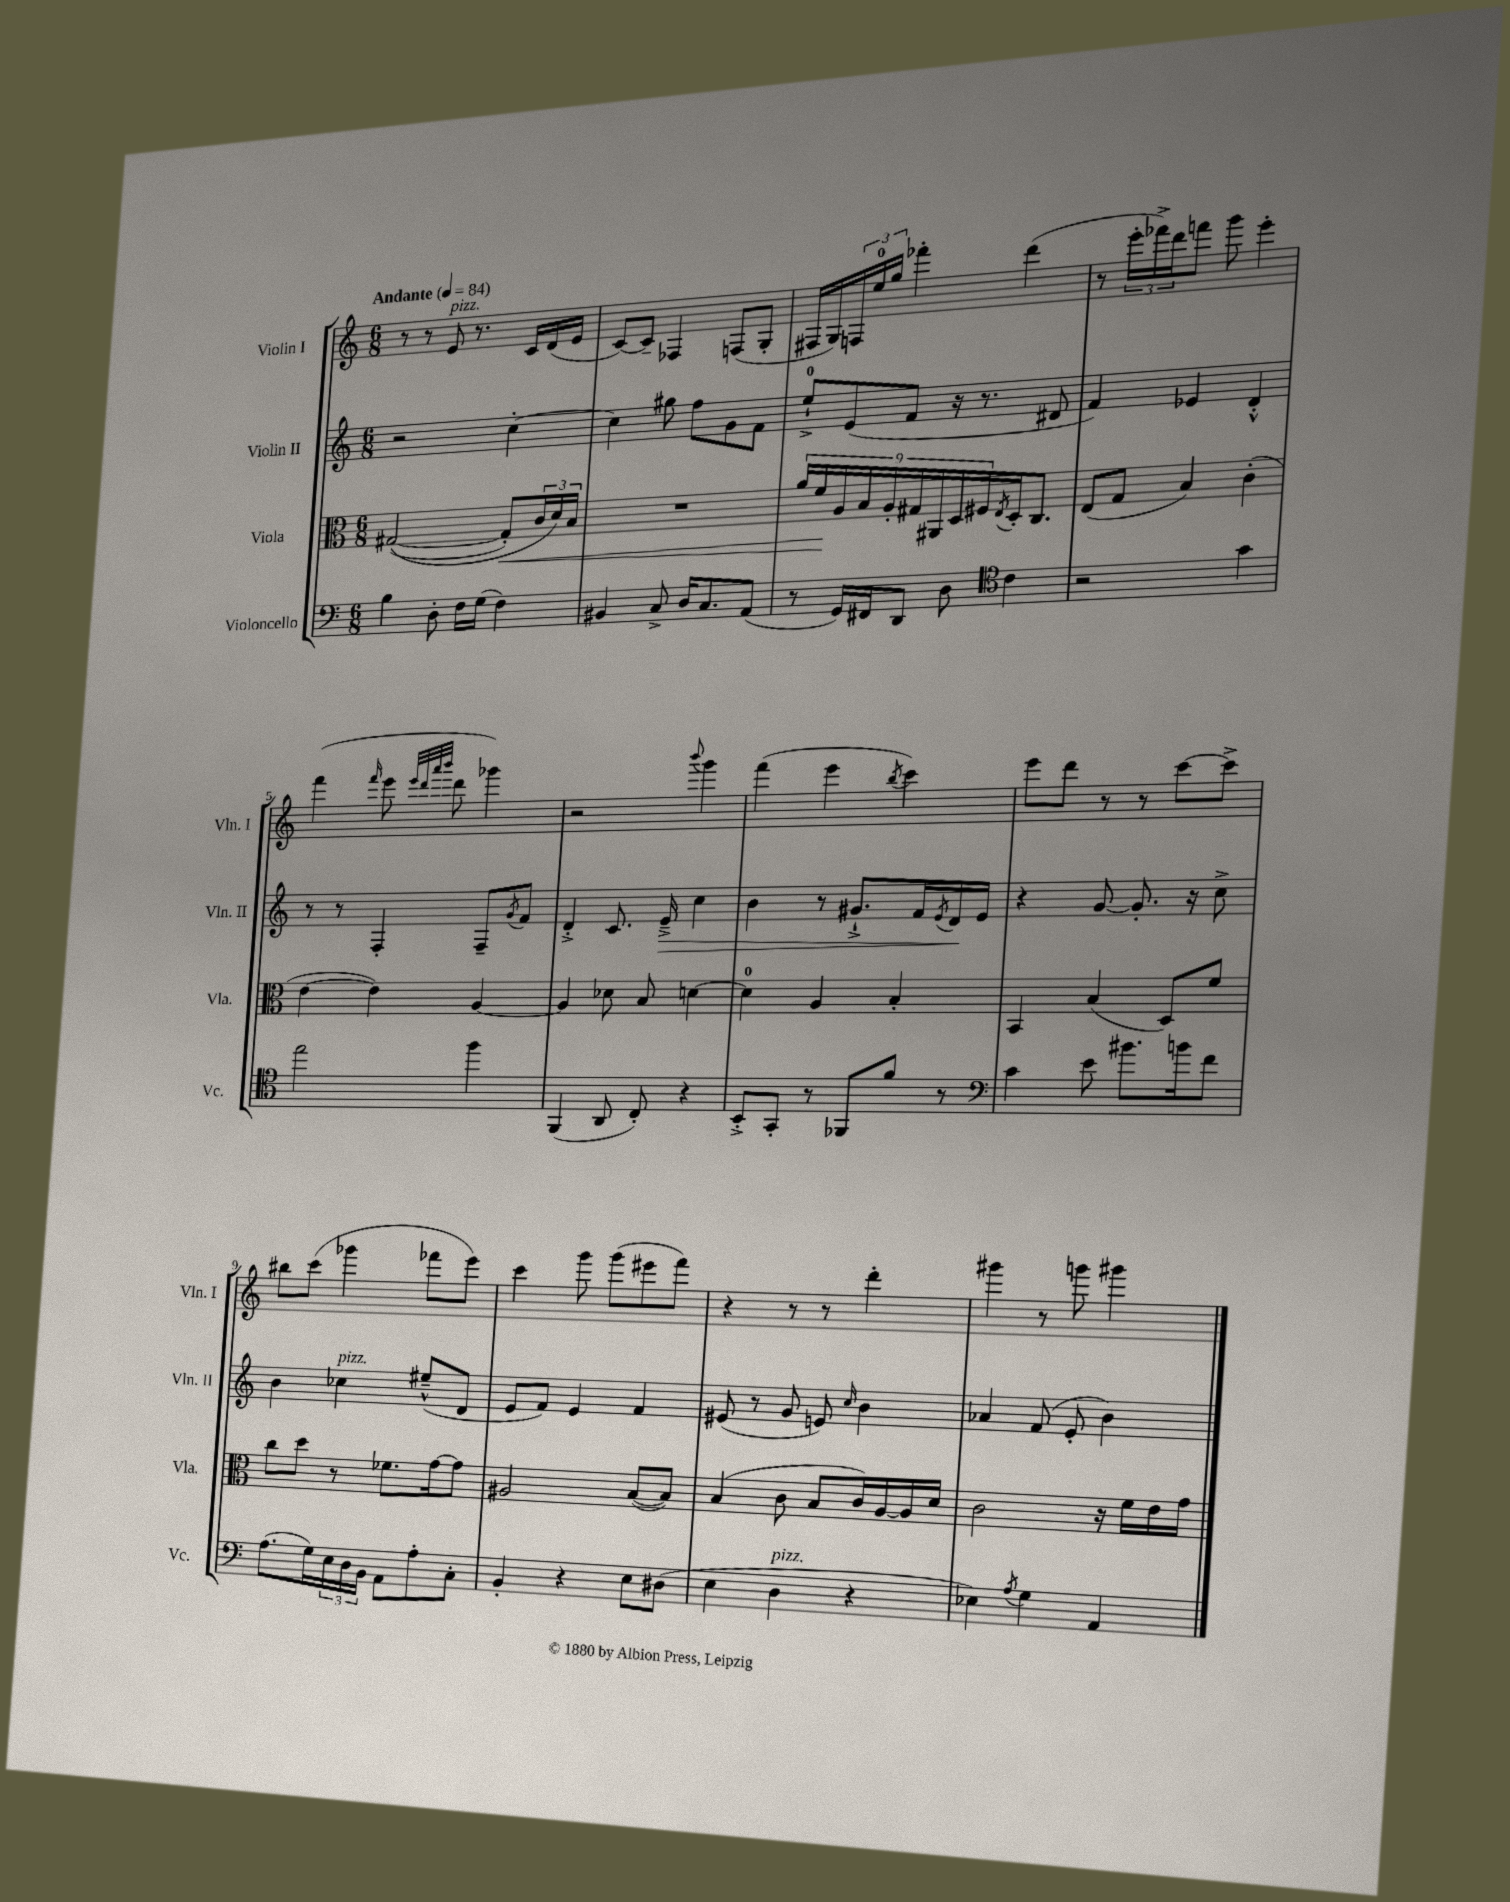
<<
\new StaffGroup <<
\new Staff = "s0" \with { instrumentName = "Violin I" shortInstrumentName = "Vln. I" } {
    \clef treble \key c \major \numericTimeSignature \time 6/8 \tempo "Andante" 4 = 84
    r8 r8 e'8^\markup { \italic "pizz." } r8. c'16 d'16( e'16 |
    c'8~) c'8-- fes4 f8( g8-. |
    fis16 g16) \tuplet 3/2 { f16 e''16-0 g''16 } fes'''4-. d'''4( |
    r8 \tuplet 3/2 { e'''16-. fes'''16->) d'''16 } f'''8 g'''8 e'''4-. |
    f'''4( \grace { f'''16 } e'''8 \grace { e'''32 d'''32 a'''32 b'''32 } d'''8 ges'''4) |
    r2 \appoggiatura { b'''8 } g'''4 |
    f'''4( e'''4 \acciaccatura { b''8 } c'''4) |
    e'''8 d'''8 r8 r8 c'''8~ c'''8-> |
    bis''8 c'''8( ges'''4 fes'''8 e'''8) |
    c'''4 g'''8 g'''8( eis'''8 f'''8) |
    r4 r8 r8 d'''4-. |
    gis'''4 r8 g'''8 gis'''4 \bar "|." |
}
\new Staff = "s1" \with { instrumentName = "Violin II" shortInstrumentName = "Vln. II" } {
    \clef treble \key c \major \numericTimeSignature \time 6/8
    r2 c''4~-. |
    c''4 gis''8 f''8 g'8 f'8 |
    e''8-0-!-> e'8( f'8 r16 r8. dis'8 |
    f'4) ees'4 d'4-.-^ |
    r8 r8 f4-. f8-- \acciaccatura { g'8 } f'8 |
    d'4-.-> c'8. e'16--->\> c''4 |
    b'4 r8 gis'8.-!-> f'16 \acciaccatura { e'8 } d'16\! e'16 |
    r4 g'8~ g'8.-. r16 c''8-> |
    b'4 ces''4^\markup { \italic "pizz." } eis''8---^( d'8 |
    e'8 f'8) e'4 f'4 |
    eis'8( r8 g'8 e'8) \grace { c''16 } b'4 |
    aes'4 f'8( e'8-. b'4) \bar "|." |
}
\new Staff = "s2" \with { instrumentName = "Viola" shortInstrumentName = "Vla." } {
    \clef alto \key c \major \numericTimeSignature \time 6/8
    gis2~(\( gis8-.\<) \tuplet 3/2 { c'16 d'16\) b16 } |
    R2. |
    \tuplet 9/8 { a'16 f'16\! a16 b16 a16-. gis16 ais,16 d16 fis16 } \acciaccatura { e8 } d16-. c8. |
    e8( g8 b4) c'4-.( |
    e'4~ e'4) a4~ |
    a4 des'8 b8 d'4~ |
    d'4-0 a4 b4-. |
    b,4 b4( d8) f'8 |
    c''8 d''8 r8 fes'8. g'16~ g'8 |
    ais2 b8~( b8) |
    b4( c'8 b8 c'16) a16~ a16 d'16 |
    c'2 r16 f'16 e'16 g'16 \bar "|." |
}
\new Staff = "s3" \with { instrumentName = "Violoncello" shortInstrumentName = "Vc." } {
    \clef bass \key c \major \numericTimeSignature \time 6/8
    b4 d8-. f16 g16( f4) |
    bis,4 c8-> d16 c8. a,8( |
    r8 g,16) fis,16 d,8 d8 \clef tenor c'4 |
    r2 g'4 |
    e''2 f''4 |
    f,4( a,8 c8-.) r4 |
    b,8-.-> g,8-. r8 fes,8 f'8 r8 |
    \clef bass c'4 e'8 bis'8. b'16 f'8 |
    a8.( g16) \tuplet 3/2 { e16 d16 b,16 } a,8 a8-. c8-. |
    b,4-. r4 e8 dis8( |
    e4 d4^\markup { \italic "pizz." } r4 |
    ees4) \acciaccatura { a8 } g4 a,4 \bar "|." |
}
>>
>>
